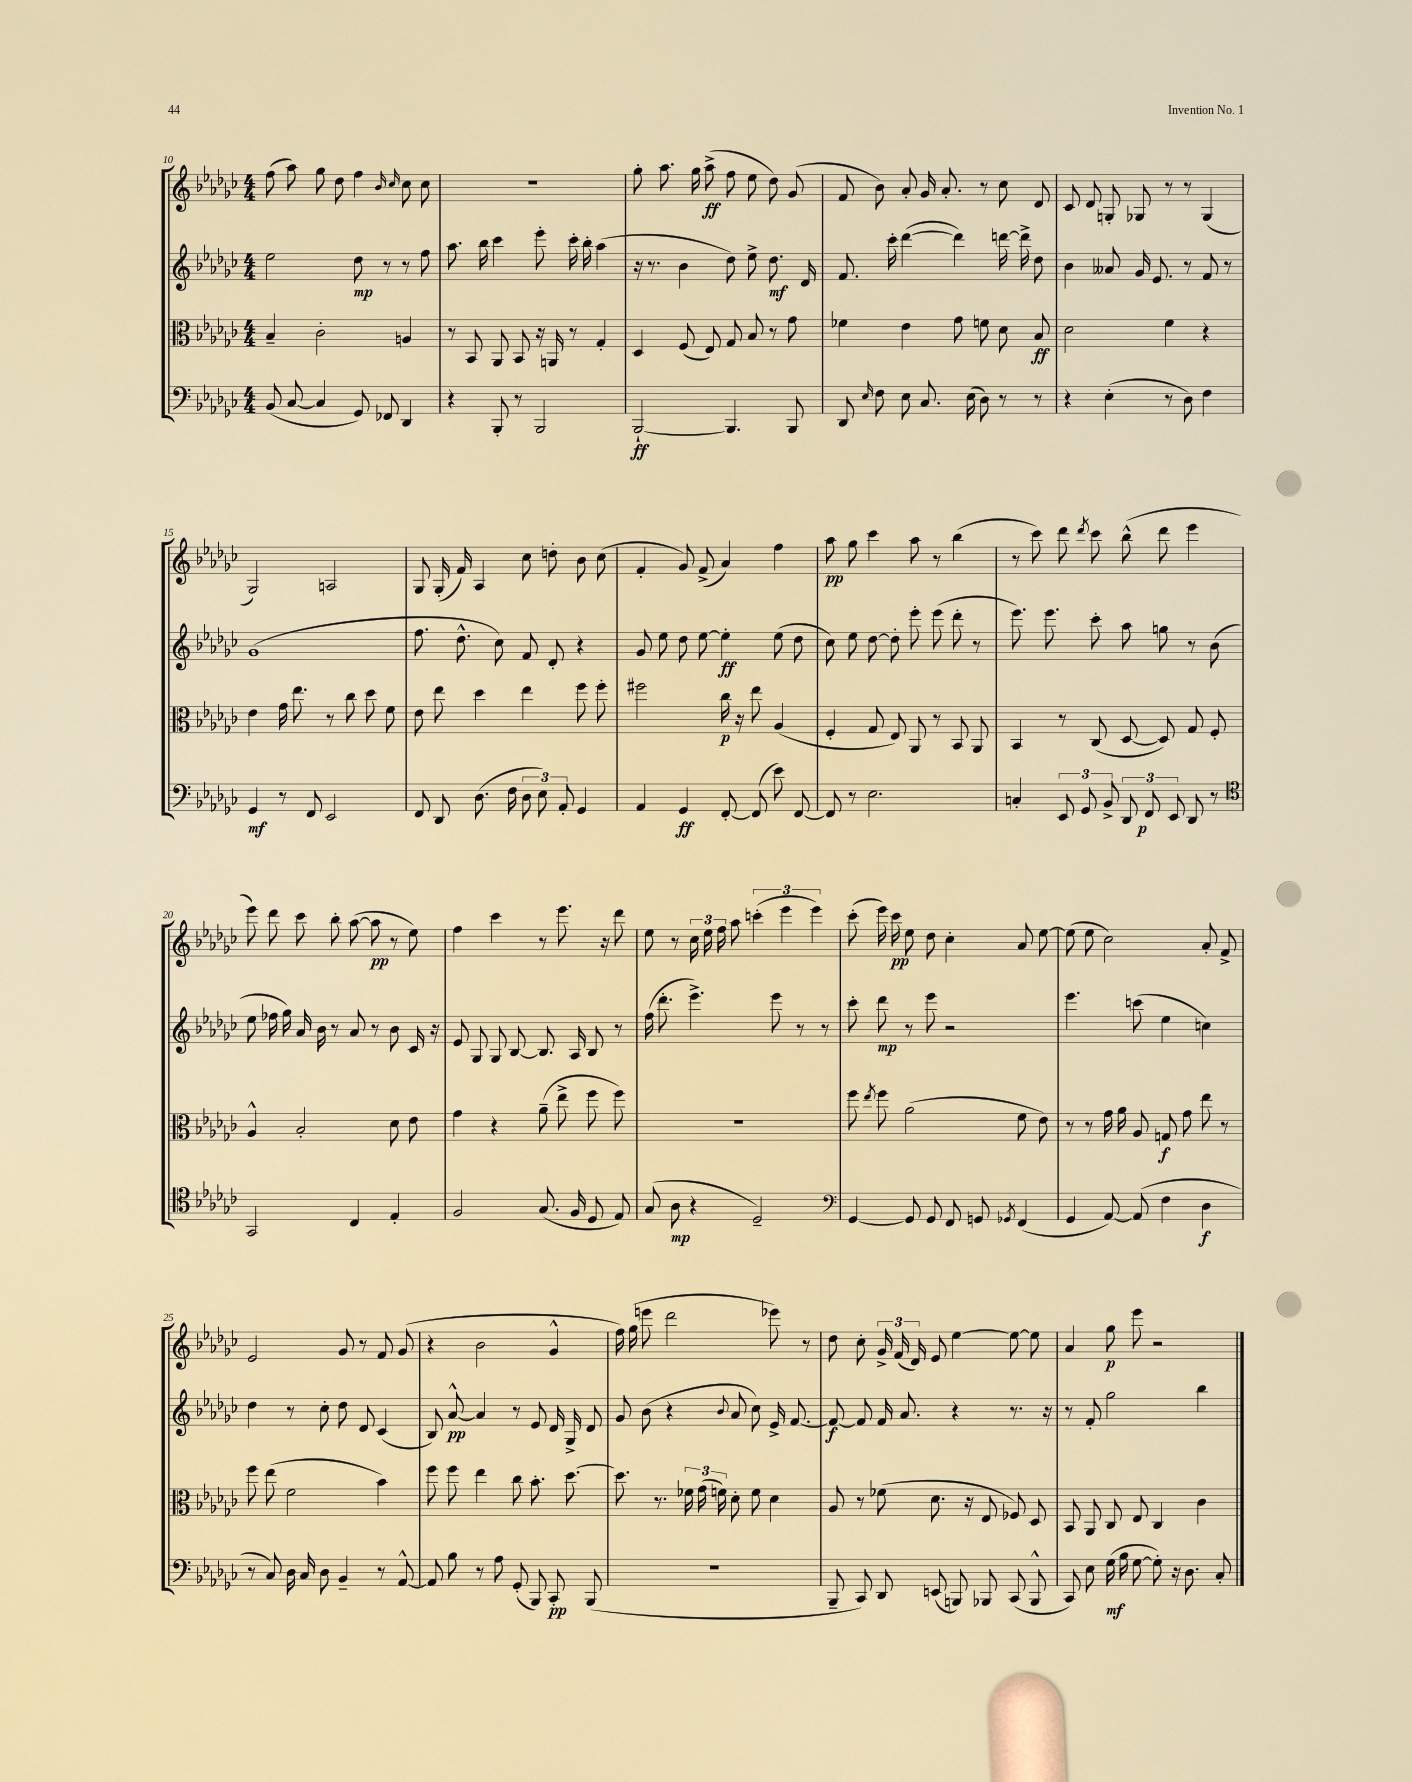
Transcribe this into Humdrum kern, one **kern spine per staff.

**kern	**dynam	**kern	**dynam	**kern	**dynam	**kern	**dynam
*part4	*part4	*part3	*part3	*part2	*part2	*part1	*part1
*staff4	*staff4	*staff3	*staff3	*staff2	*staff2	*staff1	*staff1
*clefF4	*	*clefC3	*	*clefG2	*	*clefG2	*
*k[b-e-a-d-g-c-]	*	*k[b-e-a-d-g-c-]	*	*k[b-e-a-d-g-c-]	*	*k[b-e-a-d-g-c-]	*
*M4/4	*	*M4/4	*	*M4/4	*	*M4/4	*
=10	=10	=10	=10	=10	=10	=10	=10
(8BB-/	.	4B-~/	.	2ee-\	.	(8ff\	.
[8C-/	.	.	.	.	.	8aa-\)	.
4C-/]	.	2c-'\	.	.	.	8gg-\	.
.	.	.	.	.	.	8dd-\	.
8GG-/)	.	.	.	8dd-\	mp	4ff\	.
8FF-X/	.	.	.	8r	.	.	.
.	.	.	.	.	.	16qqb-/	.
.	.	.	.	.	.	16qqcc-/	.
4DD-/	.	4An/	.	8r	.	8cc-\	.
.	.	.	.	8ff\	.	8cc-\	.
=11	=11	=11	=11	=11	=11	=11	=11
4r	.	8r	.	8.aa-\	.	1r	.
.	.	8BB-/	.	.	.	.	.
.	.	.	.	16bb-\	.	.	.
8BBB-'/	.	8AA-/	.	4ccc-\	.	.	.
8r	.	8BB-/	.	.	.	.	.
2BBB-/	.	16r	.	8eee-'\	.	.	.
.	.	16AAn/	.	.	.	.	.
.	.	8r	.	16ccc-'\	.	.	.
.	.	.	.	16bb-'\	.	.	.
.	.	4G-'/	.	(4aa-\	.	.	.
=12	=12	=12	=12	=12	=12	=12	=12
[2BBB-`/	ff	4D-/	.	16r	.	8gg-'\	.
.	.	.	.	8.r	.	.	.
.	.	.	.	.	.	8.aa-\	.
.	.	(8F/	.	4b-\	.	.	.
.	.	.	.	.	.	16gg-\	.
.	.	8E-/)	.	.	.	(8aa-^\	ff
4.BBB-/]	.	8G-/	.	8dd-\)	.	8ff\	.
.	.	8B-/	.	8ee-^\	.	8ee-\	.
.	.	8r	.	8.dd-\	mf	8dd-\)	.
8BBB-/	.	8g-\	.	.	.	(8g-/	.
.	.	.	.	16d-/	.	.	.
=13	=13	=13	=13	=13	=13	=13	=13
8DD-/	.	4f-X\	.	8.f/	.	8f/	.
16qqE-/	.	.	.	.	.	.	.
8F\	.	.	.	.	.	8b-\)	.
.	.	.	.	16ccc-'\	.	.	.
8E-\	.	4e-\	.	([4ddd-\	.	8a-'/	.
8.C-/	.	.	.	.	.	16g-/	.
.	.	.	.	.	.	8.a-'/	.
.	.	8g-\	.	4ddd-\])	.	.	.
(16E-\	.	.	.	.	.	.	.
8D-\)	.	8fn\	.	.	.	8r	.
8r	.	8d-\	.	[16dddn\	.	8cc-\	.
.	.	.	.	16ddd^\]	.	.	.
8r	.	8B-/	ff	8dd-\	.	8d-/	.
=14	=14	=14	=14	=14	=14	=14	=14
4r	.	2d-\	.	4b-\	.	8c-/	.
.	.	.	.	.	.	8d-/	.
(4E-'\	.	.	.	8a--X/	.	8Gn'/	.
.	.	.	.	16g-/	.	8G-X/	.
.	.	.	.	8.e-/	.	.	.
8r	.	4f\	.	.	.	8r	.
8D-\)	.	.	.	8r	.	8r	.
4F\	.	4r	.	8f/	.	(4G-/	.
.	.	.	.	8r	.	.	.
!!LO:LB:g=z
=15	=15	=15	=15	=15	=15	=15	=15
4GG-/	mf	4e-\	.	(1g-	.	2G-/)	.
8r	.	16g-\	.	.	.	.	.
.	.	8.ee-\	.	.	.	.	.
8FF/	.	.	.	.	.	.	.
2EE-/	.	8r	.	.	.	2An/	.
.	.	8cc-\	.	.	.	.	.
.	.	8dd-\	.	.	.	.	.
.	.	8f\	.	.	.	.	.
=16	=16	=16	=16	=16	=16	=16	=16
8FF/	.	8e-\	.	8.ff\	.	8G-/	.
8DD-/	.	8ee-\	.	.	.	(16G-'/	.
.	.	.	.	8.dd-^^\	.	16f/)	.
(8.D-\	.	4dd-\	.	.	.	4A-/	.
.	.	.	.	8cc-\)	.	.	.
16F\	.	.	.	.	.	.	.
12D-\	.	4ee-\	.	8f/	.	8cc-\	.
12E-\)	.	.	.	.	.	.	.
.	.	.	.	8d-'/	.	8ddn'\	.
12AA-'/	.	.	.	.	.	.	.
4GG-/	.	8ff\	.	4r	.	8b-\	.
.	.	8ff'\	.	.	.	(8cc-\	.
=17	=17	=17	=17	=17	=17	=17	=17
4AA-/	.	2ff#X\	.	8g-/	.	4f'/	.
.	.	.	.	8ee-\	.	.	.
4GG-/	ff	.	.	8dd-\	.	8g-/)	.
.	.	.	.	[8ee-\	.	(8f^/	.
[8FF'/	.	16cc-\	p	4ee-'\]	ff	4a-/)	.
.	.	16r	.	.	.	.	.
(8FF/]	.	8ee-\	.	.	.	.	.
8e-\)	.	(4A-/	.	(8ee-\	.	4ff\	.
[8FF/	.	.	.	8dd-\	.	.	.
=18	=18	=18	=18	=18	=18	=18	=18
8FF/]	.	4F'/	.	8cc-\)	.	8aa-\	pp
8r	.	.	.	8ee-\	.	8gg-\	.
2.E-\	.	8G-/	.	[8dd-\	.	4ccc-\	.
.	.	8E-/)	.	8dd-'\]	.	.	.
.	.	8AA-/	.	8eee-'\	.	8aa-\	.
.	.	8r	.	(8eee-\	.	8r	.
.	.	8BB-/	.	8ddd-'\	.	(4bb-\	.
.	.	8AA-/	.	8r	.	.	.
=19	=19	=19	=19	=19	=19	=19	=19
4Cn'/	.	4BB-/	.	8.eee-\)	.	8r	.
.	.	.	.	.	.	8ccc-\)	.
.	.	.	.	8.eee-\	.	.	.
12EE-/	.	8r	.	.	.	8ddd-\	.
12GG-/	.	.	.	.	.	.	.
.	.	.	.	.	.	8qddd-/	.
.	.	(8C-/	.	8ccc-'\	.	8ccc-\	.
12BB-^/	.	.	.	.	.	.	.
12DD-/	.	[8D-/	.	8aa-\	.	(8bb-^^\	.
12FF/	p	.	.	.	.	.	.
.	.	8D-/])	.	8ggn\	.	8ddd-\	.
12EE-/	.	.	.	.	.	.	.
8DD-/	.	8G-/	.	8r	.	4eee-\	.
8r	.	8F'/	.	(8b-\	.	.	.
!!LO:LB:g=z
=20	=20	=20	=20	=20	=20	=20	=20
*clefC4	*	*	*	*	*	*	*
2GG-/	.	4A-^^/	.	8ee-\	.	8eee-\)	.
.	.	.	.	16ff-X\	.	8ddd-\	.
.	.	.	.	16gg-\)	.	.	.
.	.	2B-'/	.	16a-/	.	8ccc-\	.
.	.	.	.	16b-\	.	.	.
.	.	.	.	8r	.	8bb-'\	.
4C-/	.	.	.	8a-/	.	([8aa-\	.
.	.	.	.	8r	.	8aa-\]	pp
4E-'/	.	8d-\	.	8b-\	.	8r	.
.	.	8e-\	.	16c-/	.	8ee-\)	.
.	.	.	.	16r	.	.	.
=21	=21	=21	=21	=21	=21	=21	=21
2F/	.	4g-\	.	8e-/	.	4ff\	.
.	.	.	.	8G-/	.	.	.
.	.	4r	.	8G-/	.	4ccc-\	.
.	.	.	.	[8B-/	.	.	.
(8.G-/	.	(8a-~\	.	8.B-/]	.	8r	.
.	.	8ee-^\	.	.	.	8.eee-\	.
16F/	.	.	.	16A-/	.	.	.
8D-/	.	8ff\	.	8B-/	.	.	.
.	.	.	.	.	.	16r	.
8E-/)	.	8ff\)	.	8r	.	8ddd-\	.
=22	=22	=22	=22	=22	=22	=22	=22
(8G-/	.	1r	.	(16ff\	.	8ee-\	.
.	.	.	.	8.ddd-'\	.	.	.
8A-\	mp	.	.	.	.	8r	.
4r	.	.	.	4.eee-^\)	.	24cc-\	.
.	.	.	.	.	.	24ee-\	.
.	.	.	.	.	.	24ff\	.
.	.	.	.	.	.	8aa-\	.
2D-~/)	.	.	.	.	.	(6cccn'\	.
.	.	.	.	8eee-\	.	.	.
.	.	.	.	.	.	6eee-\	.
.	.	.	.	8r	.	.	.
.	.	.	.	.	.	6eee-\)	.
.	.	.	.	8r	.	.	.
=23	=23	=23	=23	=23	=23	=23	=23
*clefF4	*	*	*	*	*	*	*
[4GG-/	.	8ff\	.	8ccc-'\	.	(8ccc-'\	.
.	.	8qee-/	.	.	.	.	.
.	.	8ff\	.	8ddd-\	mp	16eee-\)	.
.	.	.	.	.	.	16ccc-\	pp
8GG-/]	.	(2a-\	.	8r	.	8ee-\	.
8GG-/	.	.	.	8eee-\	.	8dd-\	.
8FF/	.	.	.	2r	.	4cc-'\	.
8GGn/	.	.	.	.	.	.	.
8qGG-X/	.	.	.	.	.	.	.
(4FF/	.	8f\	.	.	.	8a-/	.
.	.	8e-\)	.	.	.	[8ee-\	.
=24	=24	=24	=24	=24	=24	=24	=24
4GG-/	.	8r	.	4.eee-\	.	(8ee-\]	.
.	.	8r	.	.	.	8ee-\	.
[8AA-/)	.	16g-\	.	.	.	2cc-\)	.
.	.	16a-\	.	.	.	.	.
(8AA-/]	.	8A-/	.	(8cccn\	.	.	.
4F\	.	8Gn/	f	4ee-\	.	.	.
.	.	8g-\	.	.	.	.	.
4D-\	f	8ee-\	.	4ccn\)	.	8a-'/	.
.	.	8r	.	.	.	8f^/	.
!!LO:LB:g=z
=25	=25	=25	=25	=25	=25	=25	=25
8r	.	8ff\	.	4dd-\	.	2e-/	.
8C-/)	.	(8ee-\	.	.	.	.	.
16D-\	.	2f\	.	8r	.	.	.
16C-/	.	.	.	.	.	.	.
8D-\	.	.	.	8cc-'\	.	.	.
4BB-~/	.	.	.	8dd-\	.	8g-/	.
.	.	.	.	8d-/	.	8r	.
8r	.	4b-\)	.	(4c-/	.	8f/	.
[8AA-^^/	.	.	.	.	.	(8g-/	.
=26	=26	=26	=26	=26	=26	=26	=26
8AA-/]	.	8ff\	.	8B-/)	.	4r	.
8B-\	.	8ff\	.	[8a-^^/	pp	.	.
8r	.	4ee-\	.	4a-/]	.	2b-\	.
8A-\	.	.	.	.	.	.	.
(8GG-'/	.	8cc-\	.	8r	.	.	.
8BBB-/)	.	8.b-'\	.	8e-/	.	.	.
8CC-'/	pp	.	.	16d-/	.	4g-^^/	.
.	.	[8.dd-\	.	16G-^/	.	.	.
(8BBB-/	.	.	.	8d-/	.	.	.
=27	=27	=27	=27	=27	=27	=27	=27
1r	.	8.dd-\]	.	8g-/	.	16ff\)	.
.	.	.	.	.	.	(16gg-\	.
.	.	.	.	(8b-\	.	8eeen\	.
.	.	8.r	.	.	.	.	.
.	.	.	.	4r	.	2ddd-\	.
.	.	24f-X\	.	.	.	.	.
.	.	(24g-\	.	.	.	.	.
.	.	24fn\)	.	.	.	.	.
.	.	.	.	8qqb-/	.	.	.
.	.	8d-'\	.	8a-/	.	.	.
.	.	8f\	.	8cc-\)	.	.	.
.	.	4d-\	.	16e-^/	.	8eee-X\)	.
.	.	.	.	[8.f/	.	.	.
.	.	.	.	.	.	8r	.
=28	=28	=28	=28	=28	=28	=28	=28
8BBB-~/	.	8A-/	.	8f/_	f	8dd-\	.
8CC-/)	.	8r	.	8f/]	.	8cc-'\	.
8DD-/	.	(8f-X\	.	16f/	.	24g-^/	.
.	.	.	.	.	.	(24f/	.
.	.	.	.	8.a-/	.	.	.
.	.	.	.	.	.	24d-/)	.
(8EEn/	.	8.d-\	.	.	.	8e-/	.
8BBBn/)	.	.	.	4r	.	[4ee-\	.
.	.	16r	.	.	.	.	.
8BBB-X/	.	8E-/	.	.	.	.	.
(8CC-/	.	8F-X/)	.	8.r	.	8ee-\_	.
8BBB-^^/	.	8D-/	.	.	.	8ee-\]	.
.	.	.	.	16r	.	.	.
=29	=29	=29	=29	=29	=29	=29	=29
8CC-/)	.	8BB-/	.	8r	.	4a-/	.
8E-\	.	8AA-/	.	8f'/	.	.	.
(16G-\	mf	8C-/	.	2gg-\	.	8gg-\	p
16B-\	.	.	.	.	.	.	.
[8G-\	.	8E-/	.	.	.	8eee-\	.
8G-'\])	.	4C-/	.	.	.	2r	.
16r	.	.	.	.	.	.	.
8.D-\	.	.	.	.	.	.	.
.	.	4c-\	.	4bb-\	.	.	.
8C-'/	.	.	.	.	.	.	.
==	==	==	==	==	==	==	==
*-	*-	*-	*-	*-	*-	*-	*-
